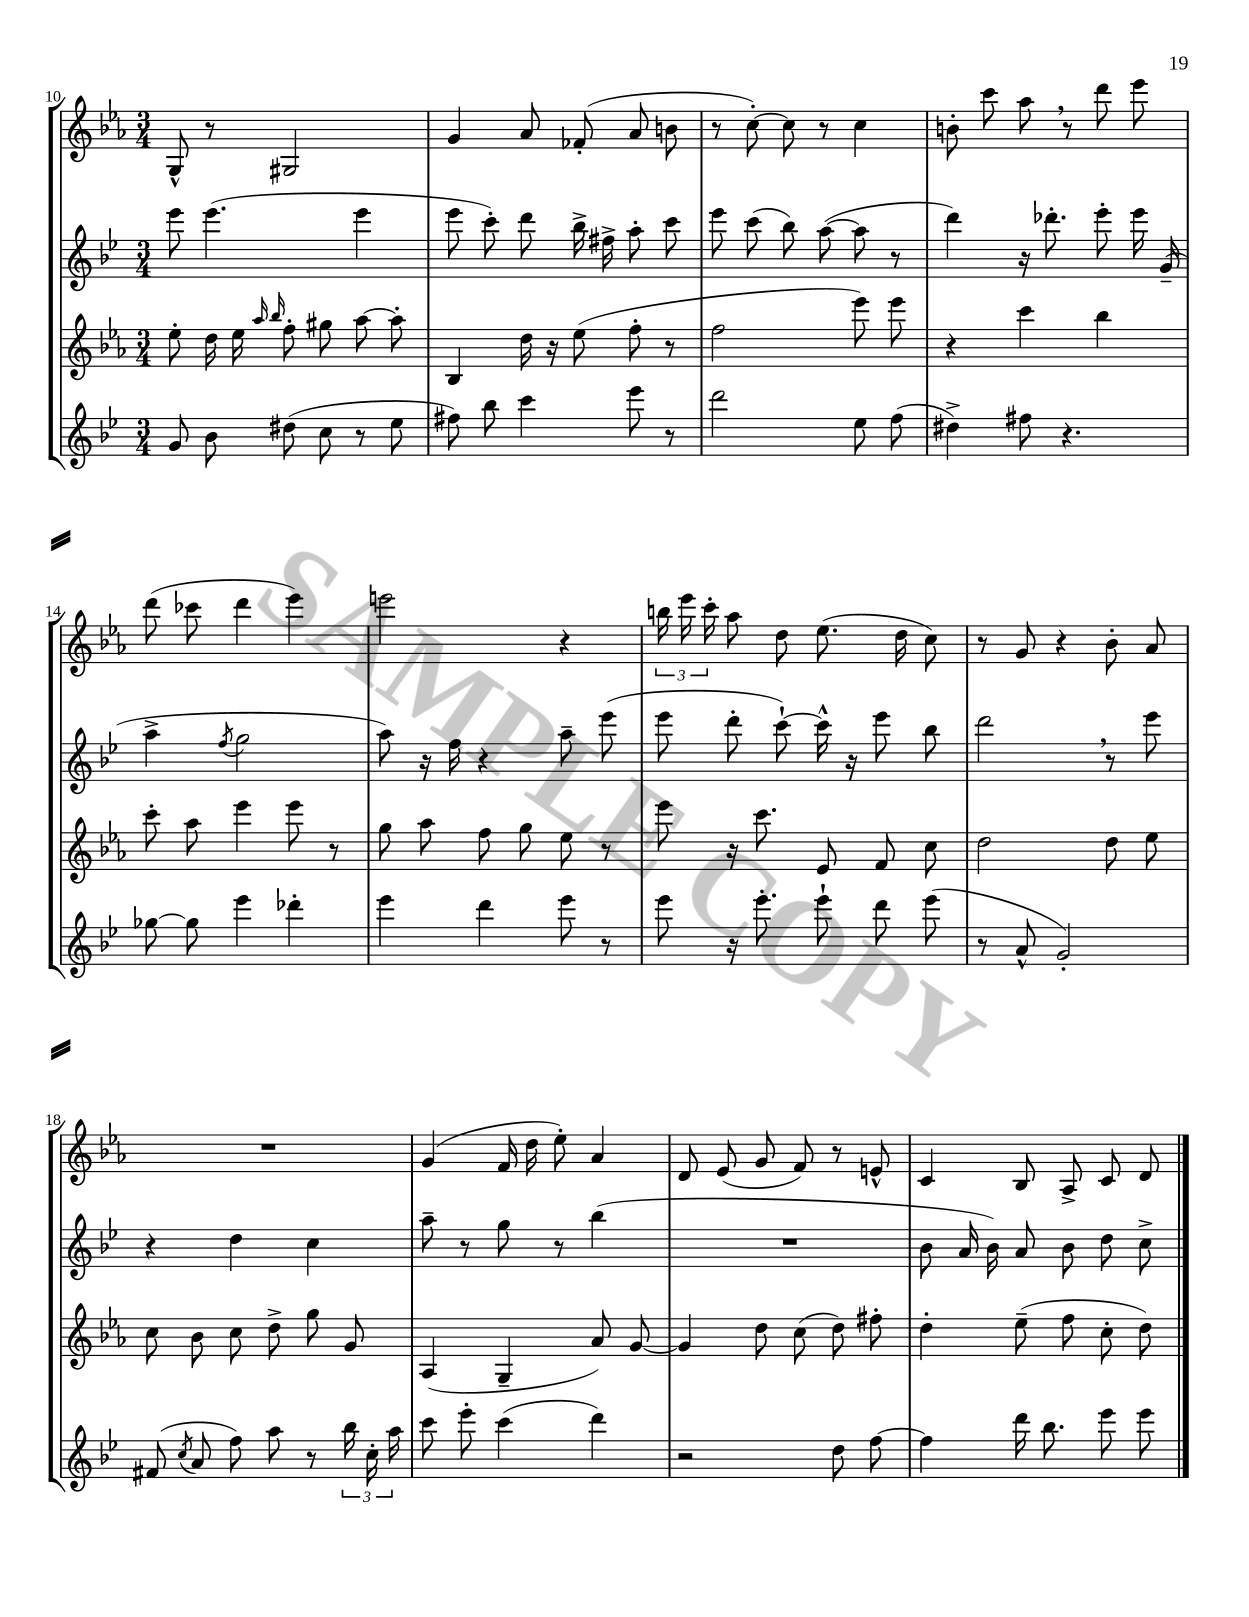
<<
\new StaffGroup <<
\new Staff = "s0" {
    \clef treble \key ees \major \numericTimeSignature \time 3/4
    \autoBeamOff g8-^ r8 gis2 |
    g'4 aes'8 fes'8-.( aes'8 b'8 |
    r8 c''8~-.) c''8 r8 c''4 |
    b'8-. c'''8 aes''8 \breathe r8 d'''8 ees'''8 |
    d'''8( ces'''8 d'''4 ees'''4) |
    e'''2 r4 |
    \tuplet 3/2 { b''16 ees'''16 c'''16-. } aes''8 d''8 ees''8.( d''16 c''8) |
    r8 g'8 r4 bes'8-. aes'8 |
    R2. |
    g'4( f'16 d''16 ees''8-.) aes'4 |
    d'8 ees'8( g'8 f'8) r8 e'8-^ |
    c'4 bes8 aes8-> c'8 d'8 \bar "|." |
}
\new Staff = "s1" {
    \clef treble \key bes \major \numericTimeSignature \time 3/4
    \autoBeamOff ees'''8 ees'''4.( ees'''4 |
    ees'''8 c'''8-.) d'''8 bes''16-> fis''16-> a''8-. c'''8 |
    ees'''8 c'''8( bes''8) a''8~( a''8 r8 |
    d'''4) r16 des'''8.-. ees'''8-. ees'''16 g'16--( |
    a''4-> \acciaccatura { f''8 } g''2 |
    a''8) r16 f''16 r4 a''8-- ees'''8( |
    ees'''8 d'''8-. c'''8~-!) c'''16-^ r16 ees'''8 bes''8 |
    d'''2 \breathe r8 ees'''8 |
    r4 d''4 c''4 |
    a''8-- r8 g''8 r8 bes''4( |
    R2. |
    bes'8 a'16 bes'16) a'8 bes'8 d''8 c''8-> \bar "|." |
}
\new Staff = "s2" {
    \clef treble \key ees \major \numericTimeSignature \time 3/4
    \autoBeamOff ees''8-. d''16 ees''16 \grace { aes''16 bes''16 } f''8-. gis''8 aes''8~ aes''8-. |
    bes4 d''16 r16 ees''8( f''8-. r8 |
    f''2 ees'''8) ees'''8 |
    r4 c'''4 bes''4 |
    c'''8-. aes''8 ees'''4 ees'''8 r8 |
    g''8 aes''8 f''8 g''8 ees''8 r8 |
    ees'''8 r16 c'''8. ees'8 f'8 c''8 |
    d''2 d''8 ees''8 |
    c''8 bes'8 c''8 d''8-> g''8 g'8 |
    aes4( g4-- aes'8) g'8~ |
    g'4 d''8 c''8( d''8) fis''8-. |
    d''4-. ees''8--( f''8 c''8-. d''8) \bar "|." |
}
\new Staff = "s3" {
    \clef treble \key bes \major \numericTimeSignature \time 3/4
    \autoBeamOff g'8 bes'8 dis''8( c''8 r8 ees''8 |
    fis''8) bes''8 c'''4 ees'''8 r8 |
    d'''2 ees''8 f''8( |
    dis''4->) fis''8 r4. |
    ges''8~ ges''8 ees'''4 des'''4-. |
    ees'''4 d'''4 ees'''8 r8 |
    ees'''8 r16 ees'''8.-. ees'''8-! d'''8 ees'''8( |
    r8 a'8-^ g'2-.) |
    fis'8( \acciaccatura { c''8 } a'8 f''8) a''8 r8 \tuplet 3/2 { bes''16 c''16-. a''16 } |
    c'''8 ees'''8-. c'''4( d'''4) |
    r2 d''8 f''8~ |
    f''4 d'''16 bes''8. ees'''8 ees'''8 \bar "|." |
}
>>
>>
\layout { \context { \Score currentBarNumber = #10 } }
